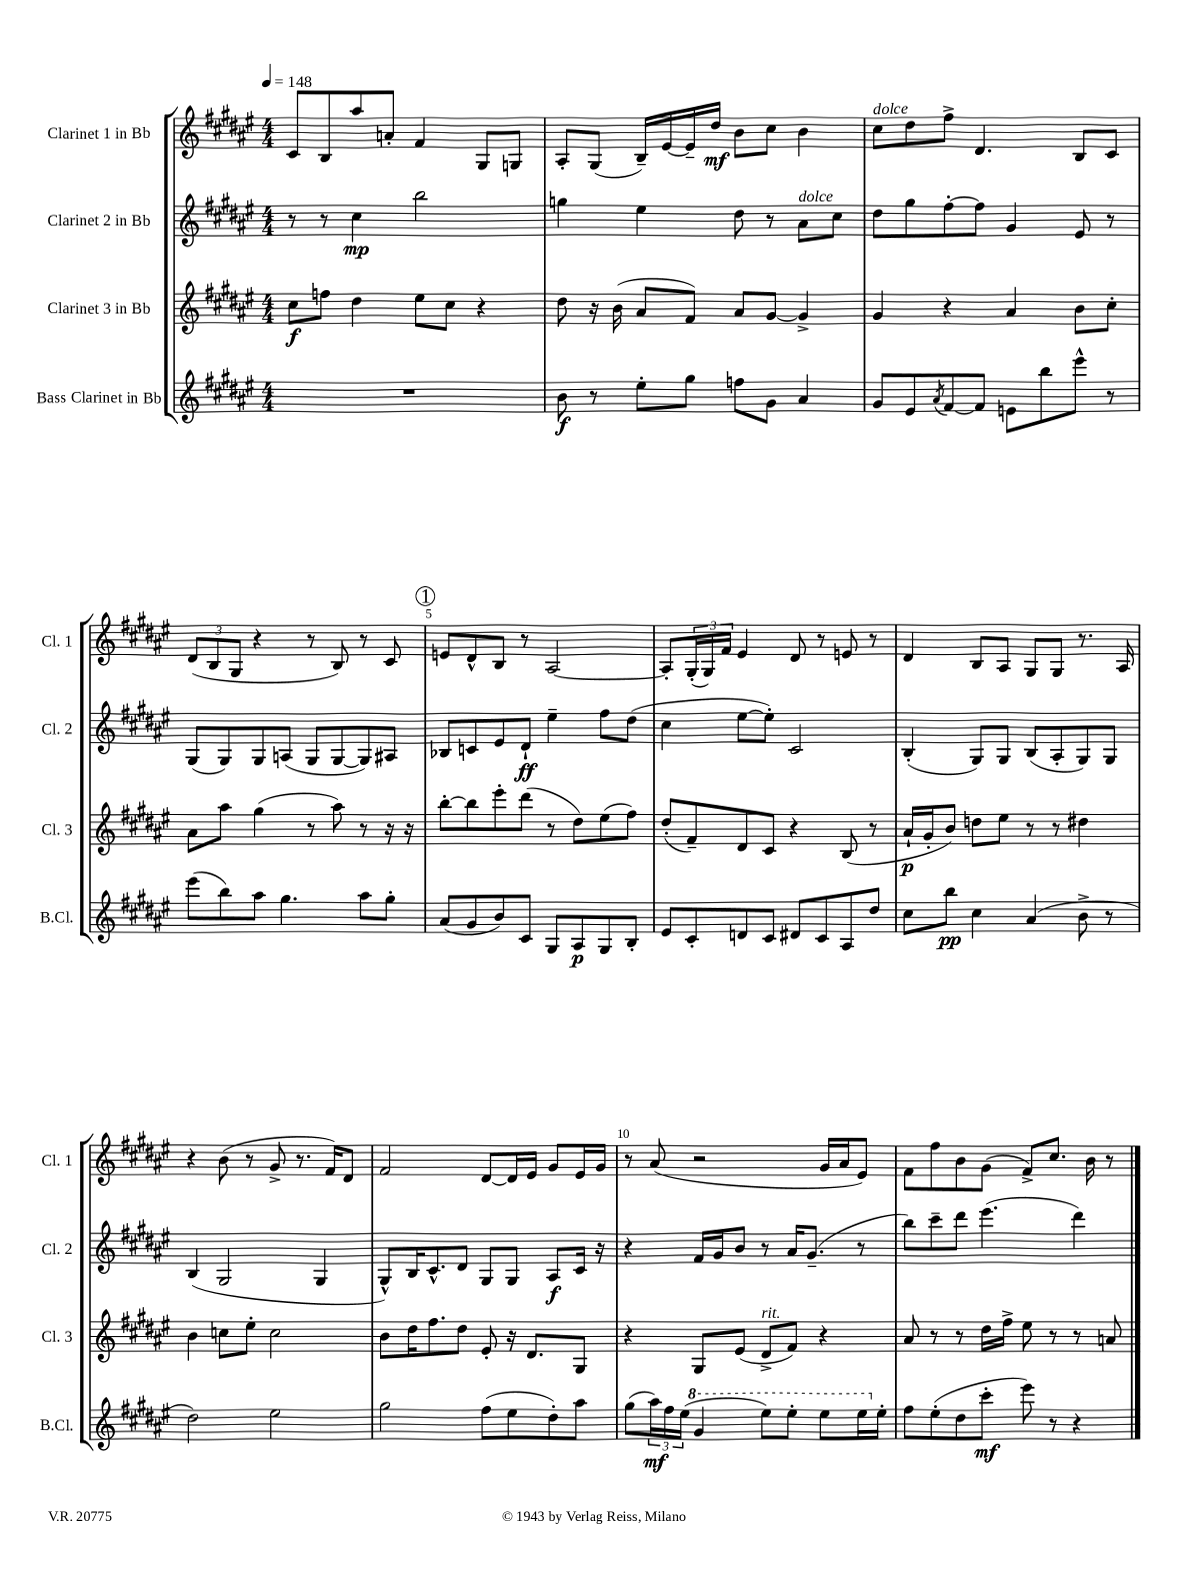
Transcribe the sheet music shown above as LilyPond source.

<<
\new StaffGroup <<
\new Staff = "s0" \with { instrumentName = "Clarinet 1 in Bb" shortInstrumentName = "Cl. 1" } {
    \clef treble \key fis \major \numericTimeSignature \time 4/4 \tempo 4 = 148
    cis'8 b8 ais''8 a'8-. fis'4 gis8 g8 |
    ais8-. gis8( b16--) eis'16~ eis'16-- dis''16\mf b'8 cis''8 b'4 |
    cis''8^\markup { \italic "dolce" } dis''8 fis''8-> dis'4. b8 cis'8 |
    \tuplet 3/2 { dis'8( b8 gis8 } r4 r8 b8) r8 cis'8 |
    \mark \markup { \circle "1" } e'8 dis'8-^ b8 r8 ais2~ |
    ais8-. \tuplet 3/2 { gis16-.( gis16) fis'16 } eis'4 dis'8 r8 e'8 r8 |
    dis'4 b8 ais8 gis8 gis8 r8. ais16 |
    r4 b'8( r8 gis'8-> r8. fis'16) dis'8 |
    fis'2 dis'8~ dis'16 eis'16 gis'8 eis'16 gis'16 |
    r8 ais'8( r2 gis'16 ais'16 eis'8) |
    fis'8 fis''8 b'8 gis'8( fis'8->) cis''8. b'16 r8 \bar "|." |
}
\new Staff = "s1" \with { instrumentName = "Clarinet 2 in Bb" shortInstrumentName = "Cl. 2" } {
    \clef treble \key fis \major \numericTimeSignature \time 4/4
    r8 r8 cis''4\mp b''2 |
    g''4 eis''4 dis''8 r8 ais'8^\markup { \italic "dolce" } cis''8 |
    dis''8 gis''8 fis''8~-. fis''8 gis'4 eis'8 r8 |
    gis8( gis8) gis8 a8( gis8 gis8~ gis8) ais8 |
    \mark \markup { \circle "1" } bes8 c'8 eis'8 dis'8-!\ff eis''4-- fis''8 dis''8( |
    cis''4 eis''8~ eis''8-.) cis'2 |
    b4-.( gis8) gis8 b8( ais8-. gis8) gis8 |
    b4( gis2 gis4 |
    gis8-^) b16 cis'8.-^ dis'8 gis8 gis8 ais8\f cis'16 r16 |
    r4 fis'16 gis'16 b'8 r8 ais'16 gis'8.--( r8 |
    b''8) cis'''8-- dis'''8 eis'''4.( dis'''4) \bar "|." |
}
\new Staff = "s2" \with { instrumentName = "Clarinet 3 in Bb" shortInstrumentName = "Cl. 3" } {
    \clef treble \key fis \major \numericTimeSignature \time 4/4
    cis''8\f f''8 dis''4 eis''8 cis''8 r4 |
    dis''8 r16 b'16( ais'8 fis'8) ais'8 gis'8~ gis'4-> |
    gis'4 r4 ais'4 b'8 cis''8-. |
    ais'8 ais''8 gis''4( r8 ais''8) r8 r16 r16 |
    \mark \markup { \circle "1" } b''8~-. b''8 eis'''8-. dis'''8( r8 dis''8) eis''8( fis''8) |
    dis''8-.( fis'8--) dis'8 cis'8 r4 b8( r8 |
    ais'16-!\p gis'16-. b'8) d''8 eis''8 r8 r8 dis''4 |
    b'4 c''8 eis''8-. c''2 |
    b'8 dis''16 fis''8. dis''8 eis'8-. r16 dis'8. gis8 |
    r4 gis8 eis'8( dis'8->^\markup { \italic "rit." } fis'8) r4 |
    ais'8 r8 r8 dis''16 fis''16-> eis''8 r8 r8 a'8 \bar "|." |
}
\new Staff = "s3" \with { instrumentName = "Bass Clarinet in Bb" shortInstrumentName = "B.Cl." } {
    \clef treble \key fis \major \numericTimeSignature \time 4/4
    R1 |
    b'8\f r8 eis''8-. gis''8 f''8 gis'8 ais'4 |
    gis'8 eis'8 \acciaccatura { ais'8 } fis'8~ fis'8 e'8 b''8 eis'''8-^ r8 |
    eis'''8( b''8) ais''8 gis''4. ais''8 gis''8-. |
    \mark \markup { \circle "1" } ais'8( gis'8 b'8) cis'8 gis8 ais8\p gis8 b8-. |
    eis'8 cis'8-. d'8 cis'8 dis'8 cis'8 ais8 dis''8 |
    cis''8 b''8\pp cis''4 ais'4( b'8-> r8 |
    dis''2) eis''2 |
    gis''2 fis''8( eis''8 dis''8-.) ais''8 |
    gis''8( \tuplet 3/2 { ais''16\mf) fis''16 eis''16( } \ottava #1 gis''4 eis'''8) eis'''8-. eis'''8 eis'''16 \ottava #0 eis''16-. |
    fis''8 eis''8-.( dis''8 cis'''8-.\mf eis'''8) r8 r4 \bar "|." |
}
>>
>>
\layout { \context { \Score \override BarNumber.break-visibility = ##(#f #t #t) barNumberVisibility = #(every-nth-bar-number-visible 5) } }
